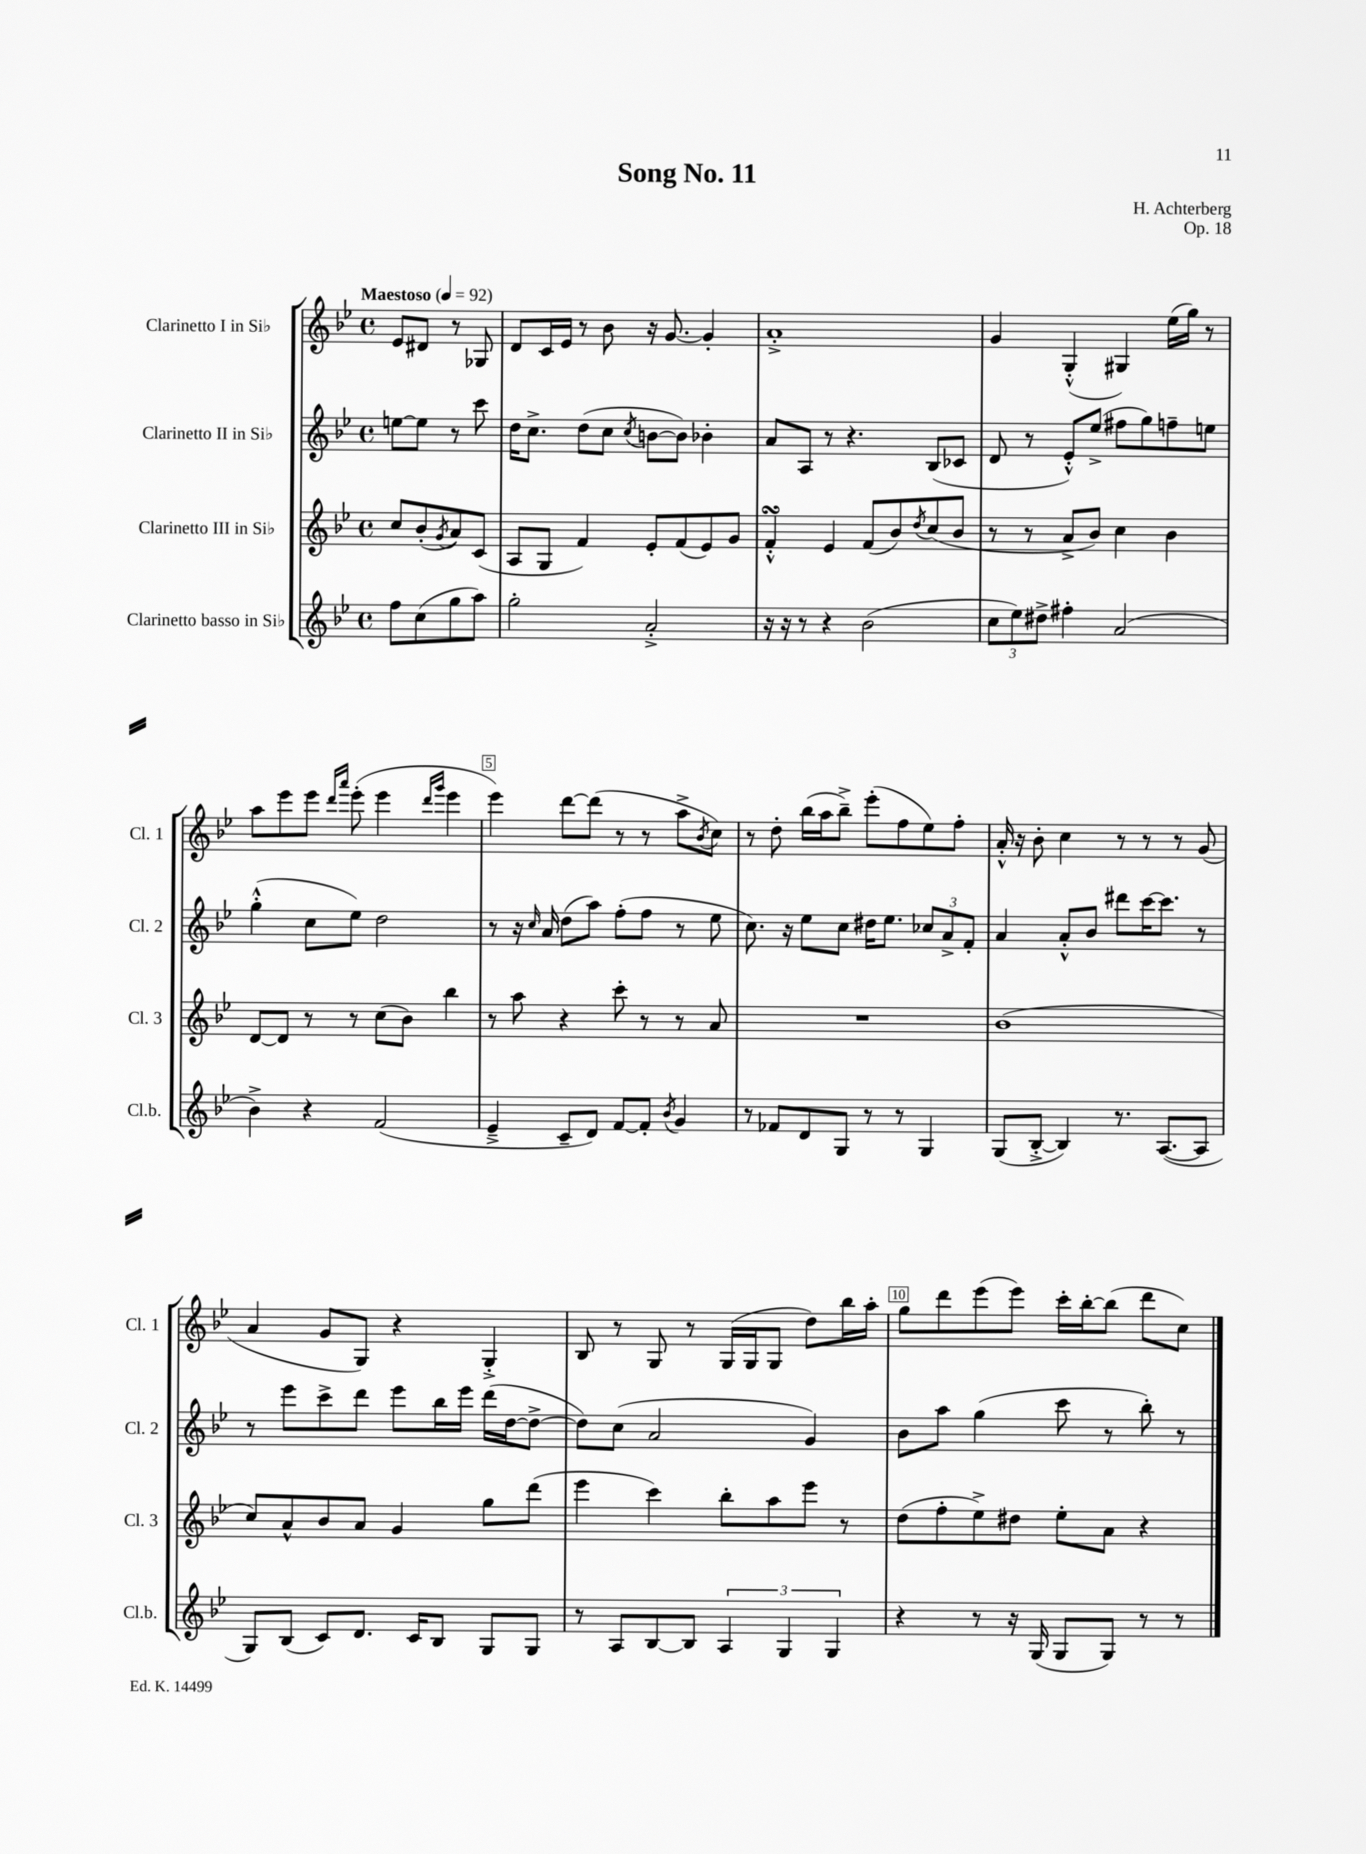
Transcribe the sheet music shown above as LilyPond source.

\header { title = "Song No. 11" composer = "H. Achterberg" opus = "Op. 18" }
<<
\new StaffGroup <<
\new Staff = "s0" \with { instrumentName = "Clarinetto I in Sib" shortInstrumentName = "Cl. 1" } {
    \clef treble \key bes \major \defaultTimeSignature \time 4/4 \partial 2 \tempo "Maestoso" 4 = 92
    ees'8 dis'8 r8 ges8 |
    d'8 c'16 ees'16 r8 bes'8 r16 g'8.~ g'4-. |
    a'1-.-> |
    g'4 g4-.-^( gis4) ees''16( g''16) r8 |
    a''8 ees'''8 ees'''8 \grace { d'''16 a'''16 } ees'''8-.( ees'''4 \grace { d'''16 g'''16 } ees'''4 |
    ees'''4) d'''8~ d'''8( r8 r8 a''8-> \acciaccatura { bes'8 } c''8) |
    r8 d''8-. bes''16( a''16 bes''8--->) ees'''8-.( f''8 ees''8) f''8-. |
    a'16-.-^ r16 bes'8-. c''4 r8 r8 r8 g'8( |
    a'4 g'8 g8) r4 g4-.-> |
    bes8 r8 g8 r8 g16( g16 g8 d''8) bes''16 a''16-. |
    g''8 d'''8 ees'''8( ees'''8) c'''16-. bes''16~-. bes''8( d'''8 c''8) \bar "|." |
}
\new Staff = "s1" \with { instrumentName = "Clarinetto II in Sib" shortInstrumentName = "Cl. 2" } {
    \clef treble \key bes \major \defaultTimeSignature \time 4/4 \partial 2
    e''8~ e''8 r8 c'''8 |
    d''16 c''8.-> d''8( c''8 \acciaccatura { c''8 } b'8~ b'8) bes'4-. |
    a'8 a8 r8 r4. bes8( ces'8 |
    d'8 r8 ees'8-.-^) ees''8->( fis''8 g''8) f''8-- e''8 |
    g''4-.-^( c''8 ees''8) d''2 |
    r8 r16 \grace { c''16 } a'16 d''8( a''8) f''8-.( f''8 r8 ees''8 |
    c''8.) r16 ees''8 c''8 dis''16 ees''8. \tuplet 3/2 { ces''8 a'8-> f'8-. } |
    a'4 a'8-.-^ bes'8 dis'''8 c'''16~ c'''8. r8 |
    r8 ees'''8 c'''8-> d'''8 ees'''8 bes''16 ees'''16 d'''16( d''16~ d''8~-> |
    d''8) c''8( a'2 g'4) |
    bes'8 a''8 g''4( c'''8 r8 bes''8-.) r8 \bar "|." |
}
\new Staff = "s2" \with { instrumentName = "Clarinetto III in Sib" shortInstrumentName = "Cl. 3" } {
    \clef treble \key bes \major \defaultTimeSignature \time 4/4 \partial 2
    c''8 bes'8-.( \acciaccatura { g'8 } a'8) c'8( |
    a8 g8 f'4) ees'8-. f'8( ees'8) g'8 |
    f'4-.-^\turn ees'4 f'8( bes'8) \acciaccatura { d''8 } c''8( bes'8 |
    r8 r8 a'8-> bes'8) c''4 bes'4 |
    d'8~ d'8 r8 r8 c''8( bes'8) bes''4 |
    r8 a''8 r4 c'''8-. r8 r8 a'8 |
    R1 |
    bes'1( |
    c''8) a'8-^ bes'8 a'8 g'4 g''8 d'''8( |
    ees'''4 c'''4) bes''8-. a''8 ees'''8 r8 |
    d''8( f''8-. ees''8->) dis''8 ees''8-. a'8 r4 \bar "|." |
}
\new Staff = "s3" \with { instrumentName = "Clarinetto basso in Sib" shortInstrumentName = "Cl.b." } {
    \clef treble \key bes \major \defaultTimeSignature \time 4/4 \partial 2
    f''8 c''8( g''8 a''8) |
    g''2-. a'2-.-> |
    r16 r16 r8 r4 bes'2( |
    \tuplet 3/2 { c''8 ees''8) dis''8-> } fis''4-. a'2( |
    bes'4->) r4 f'2( |
    ees'4---> c'8-- d'8) f'8~ f'8-. \acciaccatura { bes'8 } g'4 |
    r8 fes'8 d'8 g8 r8 r8 g4 |
    g8( bes8~-.-> bes4) r8. a8.~( a8 |
    g8) bes8( c'8) d'8. c'16 bes8 g8 g8 |
    r8 a8 bes8~ bes8 \tuplet 3/2 { a4 g4 g4 } |
    r4 r8 r16 g16( g8 g8) r8 r8 \bar "|." |
}
>>
>>
\layout { \context { \Score \override BarNumber.break-visibility = ##(#f #t #t) barNumberVisibility = #(every-nth-bar-number-visible 5) \override BarNumber.stencil = #(make-stencil-boxer 0.1 0.3 ly:text-interface::print) } }
